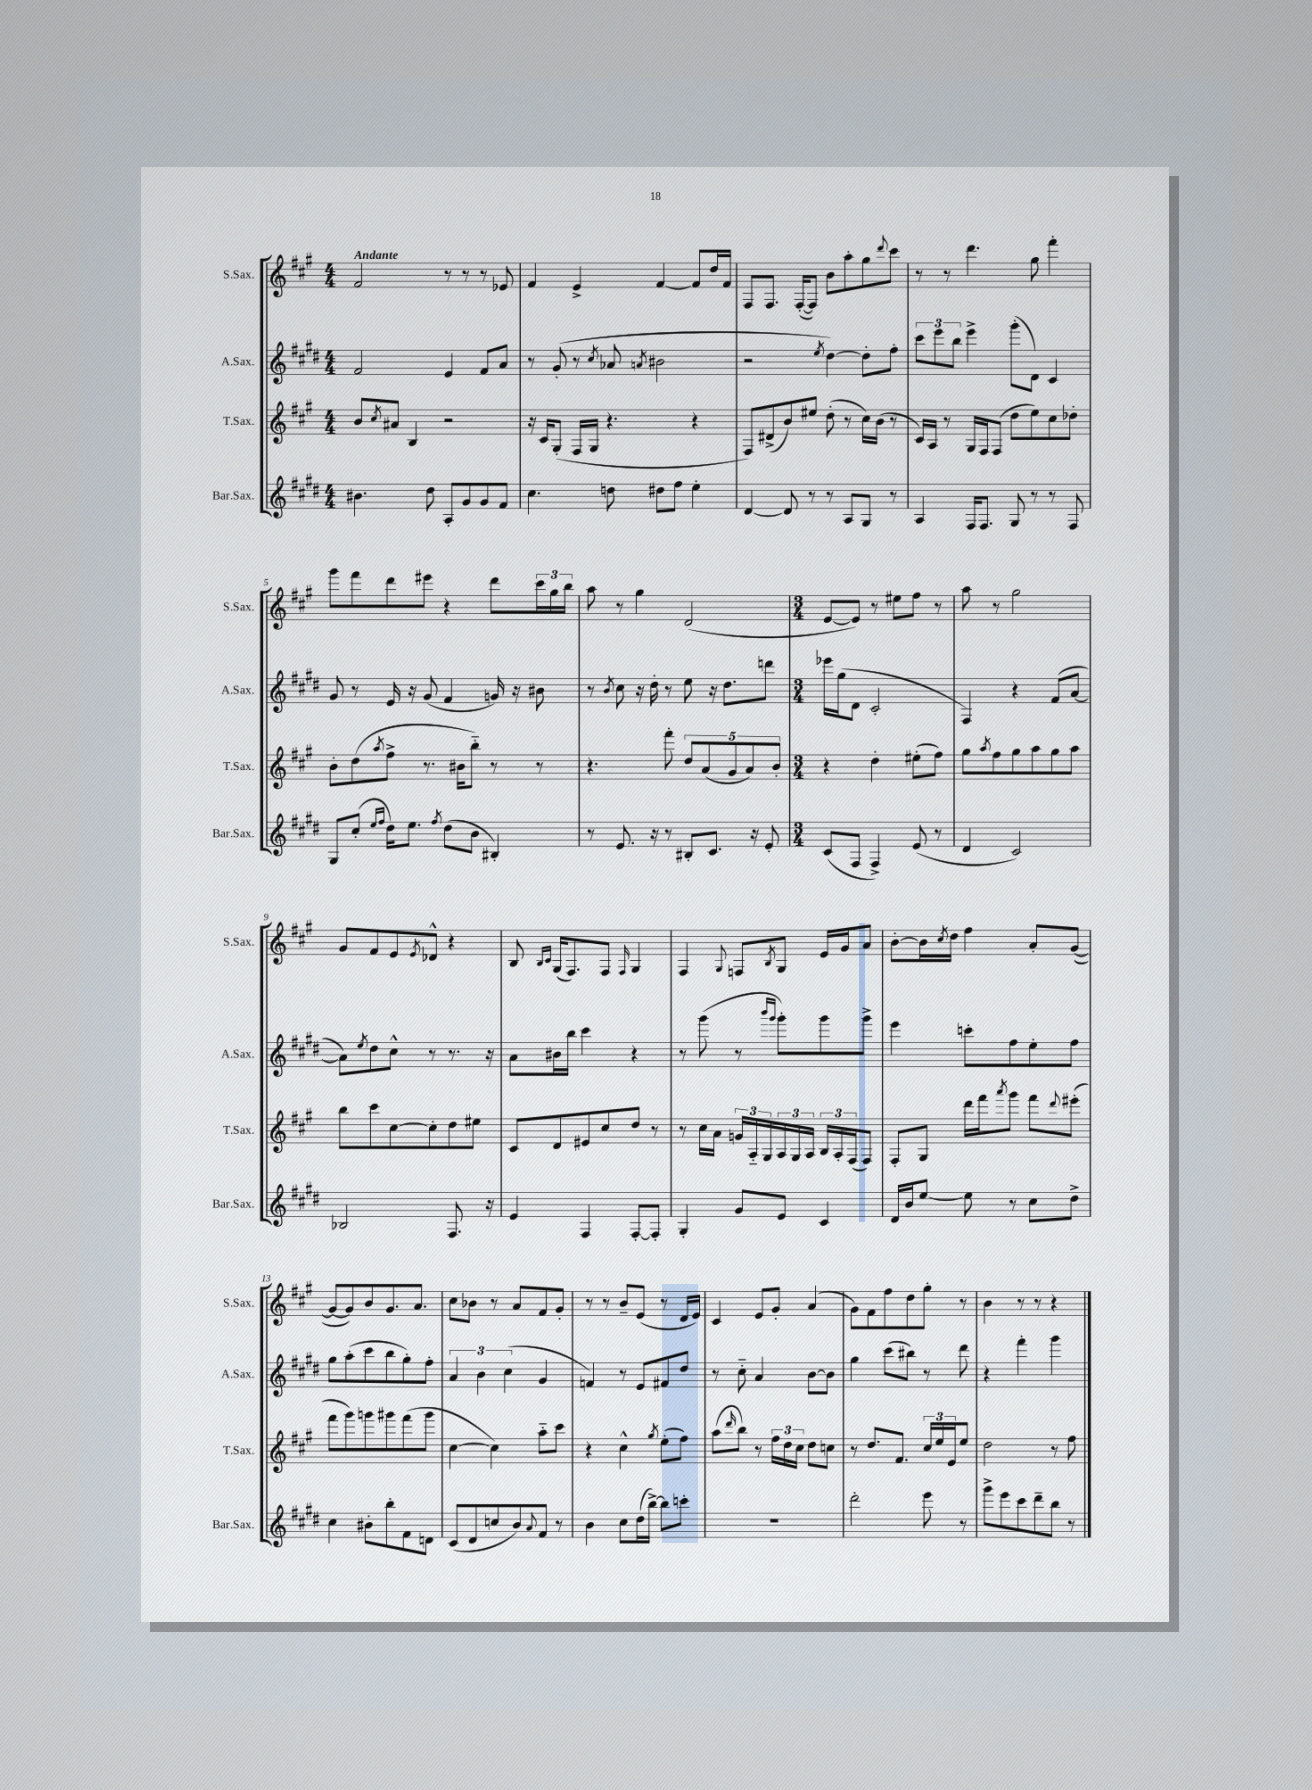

**kern	**kern	**kern	**kern
*staff4	*staff3	*staff2	*staff1
*clefG2	*clefG2	*clefG2	*clefG2
*k[f#c#g#d#]	*k[f#c#g#]	*k[f#c#g#d#]	*k[f#c#g#]
*M4/4	*M4/4	*M4/4	*M4/4
4.b#	8b	2f#	2f#
.	8qcc#	.	.
.	8a#	.	.
.	4B	.	.
8dd#	.	.	.
8A'	2r	4e	8r
8g#	.	.	8r
8g#	.	8f#	8r
8f#	.	8a	8e-
=	=	=	=
4.cc#	16r	8r	4f#
.	16c#	.	.
.	(8G#'	(8g#'	.
.	16F#	8r	4e^
.	16G#	.	.
.	.	8qcc#	.
8dd	4.r	8a-	.
.	.	8qa	.
8dd#	.	2b#	[4f#
8ff#	.	.	.
4ee'	4r	.	8f#]
.	.	.	16dd
.	.	.	16f#
=	=	=	=
[4d#	8F#)	2r	8F#
.	(8d#^	.	8.F#
8d#]	8b)	.	.
.	.	.	([16F#'
8r	8ee#	.	8F#])
.	.	8qee	.
8r	(8dd'	[4dd#)	8b
8A	8r	.	8aa'
8G#	16cc#)	8dd#']	8gg#
.	(16b	.	.
.	.	.	8qqddd
8r	8r	8ff#'	8ccc#
=	=	=	=
4A	16c#)	12ccc#	8r
.	16A	.	.
.	.	12eee	.
.	8r	.	8r
.	.	12bb	.
16F#	16G#	4eee^	4.ddd
8.F#	16F#	.	.
.	(8F#	.	.
8G#	8dd	(8ggg#'	.
8r	8ee)	8d#)	8gg#
8r	8cc#	4c#	4fff#'
8F#	8dd-'	.	.
=	=	=	=
8G#	8b'	8g#	8ggg#
(8cc#'	(8dd	8r	8fff#
16qqee	.	.	.
16qqff#	8qaa	.	.
16dd#)	8ff#^	16e	8ddd
8.ee	.	16r	.
.	8.r	(8g#	8eee#
8qff#	.	.	.
(8dd#	.	4f#	4r
.	16b#	.	.
8b	8bb'~)	.	.
4B#')	8r	16g)	8ddd
.	.	16r	.
.	8r	8b#	24ccc#
.	.	.	24gg#
.	.	.	24bb
=	=	=	=
8r	4.r	8r	8aa
.	.	8qb	.
8.e	.	8cc#	8r
.	.	16r	4gg#
16r	.	16dd#'	.
8r	8fff#'	8r	.
8B#'	10dd	8ee	(2d
.	(10a	.	.
8.c#	.	16r	.
.	.	8.dd#	.
.	10g#	.	.
.	10a)	.	.
16r	.	.	.
8e'	.	8ddd	.
.	10b'	.	.
=	=	=	=
*M3/4	*M3/4	*M3/4	*M3/4
(8c#	4r	16eee-	[8e
.	.	(16gg#	.
8F#	.	8d#	8e])
4F#^)	4dd'	2c#'	8r
.	.	.	8ee#
(8e	(8ee#'	.	8ff#
8r	8ff#)	.	8r
=	=	=	=
4d#	8gg#	4F#)	8aa
.	8qaa	.	.
.	8ff#	.	8r
2c#)	8gg#	4r	2gg#
.	8aa	.	.
.	8gg#	(8f#	.
.	8aa	[8a	.
=	=	=	=
2B-	8bb	8a])	8g#
.	.	8qee	.
.	8ccc#	8dd#	8f#
.	[8cc#	8cc#^^	8e
.	.	.	8qe
.	8cc#']	8r	8d-^^
8.F#	8dd	8.r	4r
.	8ee#	.	.
16r	.	16r	.
=	=	=	=
4e	8c#	8a	8B
.	.	.	16qqB
.	.	.	16qqc#
.	8d	16b#	(16G#
.	.	16bb	8.F#)
4F#	8e#	4ccc#	.
.	8cc#	.	8F#
.	.	.	16qqF#
[8F#'	8dd	4r	4G#
8F#']	8r	.	.
=	=	=	=
4G#'	8r	8r	4F#
.	16cc#	(8ggg#	.
.	16a	.	.
.	.	.	8qqG#
8g#	24g	8r	8F
.	24A'~	.	.
.	24G#	.	.
.	.	16qqbbb	.
.	.	16qqggg#	8qB
8e	24A	8ggg#')	8G#
.	24G#	.	.
.	24A	.	.
4c#	24B	8ggg#	16e
.	24A'	.	.
.	.	.	16g#
.	(24F#	.	.
.	8F#)	8ggg#^	8a
=	=	=	=
16d#	8F#'	4eee	[8b'
16b	.	.	.
[8ee	8G#	.	16b]
.	.	.	8qcc#
.	.	.	16dd
8ee]	16ddd	8ccc'	4ff#
.	16fff#	.	.
.	8qaaa	.	.
8r	8ggg#	8ff#	.
8cc#	8fff#	8ee'	8a'
.	8qqddd	.	.
8dd#^	(8eee#'	8ff#	([8g#
=	=	=	=
4cc#	8fff#	8gg#	8g#_
.	8ggg#)	(8aa'	8g#])
8b#'	8ggg	8ccc#	8b
8bb'	8ggg#	8bb	8.g#
8f#	(8fff#	8gg#')	.
.	.	.	8.a
8d	8ggg#	8ff#'	.
=	=	=	=
(8c#	[4cc#	6a	8cc#
8d#	.	.	8b-
.	.	6b	.
8cc	4cc#])	.	8r
.	.	(6cc#	.
8b)	.	.	8a
8qqa	.	.	.
8f#	8aa'~	4g#	8f#
8r	8ccc#	.	8g#'
=	=	=	=
4b	4r	4f)	8r
.	.	.	8r
8cc#	4cc#^^	8r	8b~
(16dd#	.	8e	(8e
[16bb^)	.	.	.
.	8qgg#	.	.
8bb]	(8ee'	8f#	8r
8ccc'	8ff#)	8dd#	16d
.	.	.	16e)
=	=	=	=
2.r	(8aa	8r	4c#
.	16qqddd	.	.
.	8bb)	8cc#'~	.
.	8r	4a	8e
.	24ff#	.	8g#'
.	24dd	.	.
.	24cc#	.	.
.	8dd	[8b	(4a
.	8cc	8b]	.
=	=	=	=
2ddd#'	8r	4gg#	8g#)
.	8.dd	.	8f#
.	.	(8ccc#	8ff#
.	8.f#	.	.
.	.	8bb#)	8dd
8eee	24cc#	8r	8gg#'
.	24ee	.	.
.	24e	.	.
8r	8ee	8ddd#	8r
=	=	=	=
8ggg#^	2dd	4r	4b
8eee	.	.	.
8ccc#	.	4fff#'	8r
8ddd#~	.	.	8r
8bb	8r	4ggg#	4r
8r	8ff#	.	.
==	==	==	==
*-	*-	*-	*-
